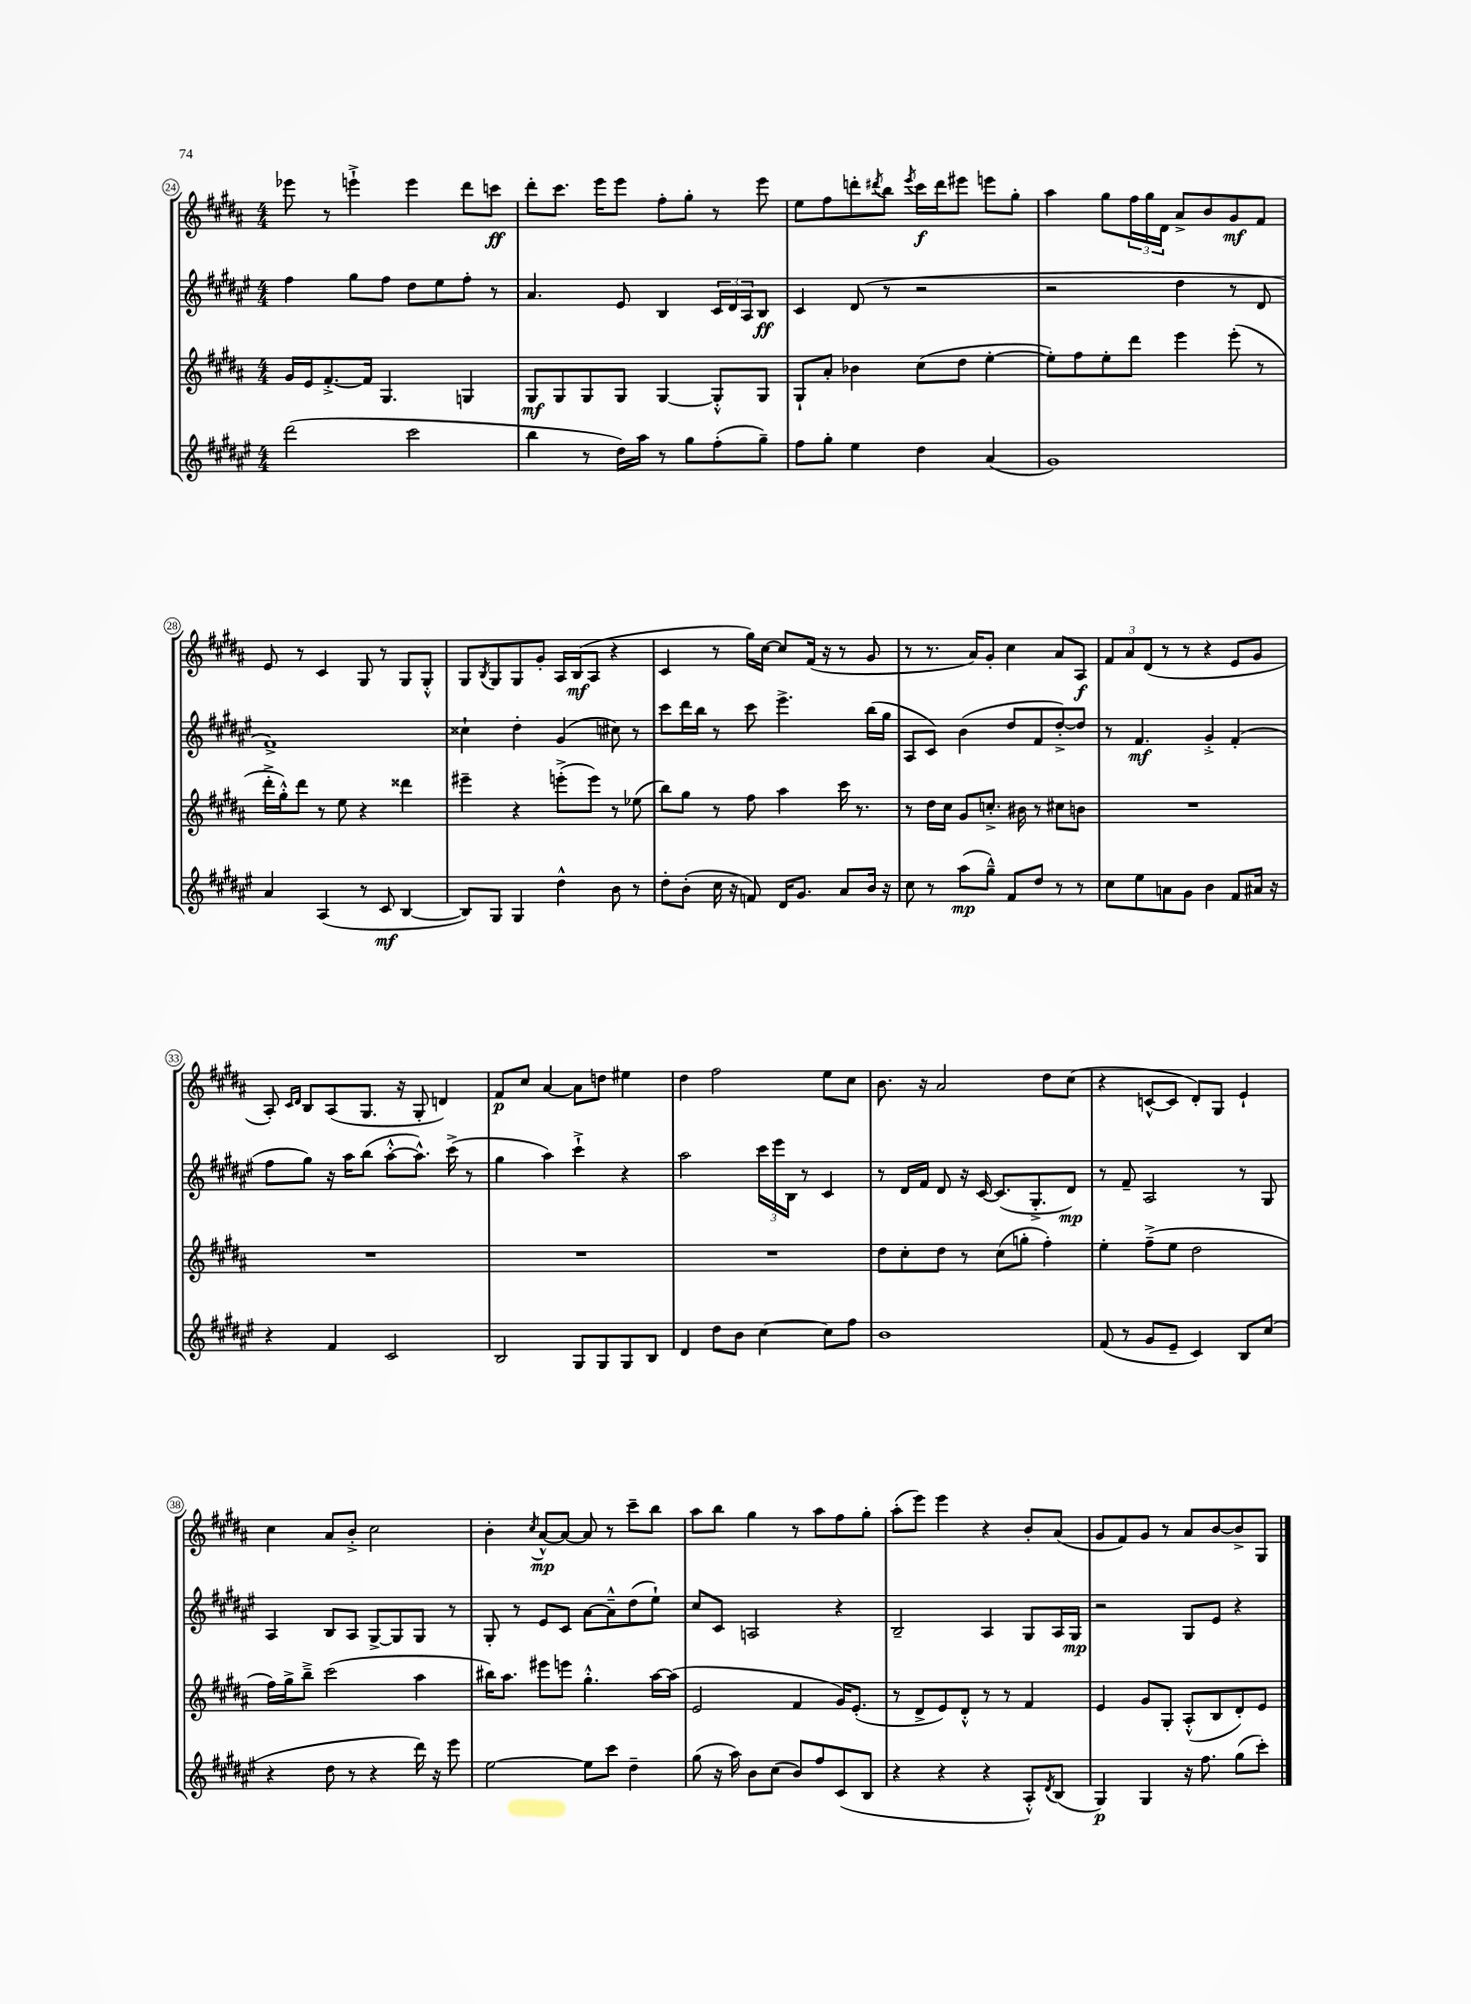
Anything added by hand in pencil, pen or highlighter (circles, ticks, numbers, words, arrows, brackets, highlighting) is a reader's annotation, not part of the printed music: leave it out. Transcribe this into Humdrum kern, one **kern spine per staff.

**kern	**kern	**kern	**kern
*staff4	*staff3	*staff2	*staff1
*clefG2	*clefG2	*clefG2	*clefG2
*k[f#c#g#d#a#e#]	*k[f#c#g#d#a#]	*k[f#c#g#d#a#e#]	*k[f#c#g#d#a#]
*M4/4	*M4/4	*M4/4	*M4/4
(2ddd#	16g#	4ff#	8eee-
.	16e	.	.
.	[8.f#'^	.	8r
.	.	8gg#	4eee`^
.	16f#]	.	.
.	4.G#	8ff#	.
2ccc#	.	8dd#	4eee
.	.	8ee#	.
.	4G	8ff#'	8ddd#
.	.	8r	8ccc
=	=	=	=
4bb	8G#	4.a#	8ddd#'
.	8G#	.	8.ccc#
8r	8G#	.	.
.	.	.	16eee
16dd#)	8G#	8e#	8eee
16aa#	.	.	.
8r	[4G#	4B	8ff#'
8gg#	.	.	8gg#'
(8ff#'	8G#'^^]	24c#	8r
.	.	24d#	.
.	.	24A#	.
8gg#~)	8G#	8B	8eee
=	=	=	=
8ff#	8G#`	4c#	8ee
8gg#'	8a#'	.	8ff#
4ee#	4b-	(8d#	8ddd'
.	.	.	8qddd#
.	.	8r	8bb
.	.	.	8qeee
4dd#	(8cc#	2r	16ccc#
.	.	.	16ddd#
.	8dd#	.	8eee#
(4a#	[4ee'	.	8eee
.	.	.	8gg#'
=	=	=	=
1g#)	8ee'])	2r	4aa#
.	8ff#	.	.
.	8ee'	.	8gg#
.	8ddd#	.	24ff#
.	.	.	24gg#
.	.	.	24d#
.	4eee	4dd#	8a#^
.	.	.	8b
.	(8eee'	8r	8g#
.	8r	8d#	8f#
=	=	=	=
4a#	16ddd#'^	1f#^)	8e
.	16gg#'^^)	.	.
.	8ddd#	.	8r
(4A#	8r	.	4c#
.	8ee	.	.
8r	4r	.	8G#
8c#	.	.	8r
[4B	4ddd##	.	8G#
.	.	.	8G#'^^
=	=	=	=
8B])	4eee#~	4cc##`	8G#
.	.	.	8qB
8G#	.	.	8G#
4G#	4r	4dd#'	8G#
.	.	.	8g#'
4dd#^^	(8eee'^	(4g#	16A#
.	.	.	(16B
.	8eee)	.	8A#
8b	8r	8cc#)	4r
8r	(8ee-	8r	.
=	=	=	=
8dd#'	8bb)	8ccc#	4c#
(8b'	8gg#	16ddd#	.
.	.	16bb	.
16cc#	8r	8r	8r
16r	.	.	.
8f)	8ff#	8ccc#	16gg#)
.	.	.	[16cc#
16d#	4aa#	4.eee#^	8cc#]
8.g#	.	.	.
.	.	.	(16f#
.	.	.	16r
8a#	16ccc#	.	8r
.	8.r	.	.
16b	.	(16bb	8g#
16r	.	16gg#	.
=	=	=	=
8cc#	8r	8A#	8r
8r	16dd#	8c#)	8.r
.	16cc#	.	.
(8aa#	8g#	(4b	.
.	.	.	16a#)
8gg#~^^)	8.cc'^	.	8g#'
8f#	.	8dd#	4cc#
.	16b#	.	.
8dd#	8r	8f#	.
8r	8cc#	[8dd#'^)	8a#
8r	8b	8dd#]	8A#
=	=	=	=
8cc#	1r	8r	12f#
.	.	.	12a#
8ee#	.	4.f#	.
.	.	.	(12d#
8a	.	.	8r
8g#	.	.	8r
4b	.	4g#'^	4r
8f#	.	(4f#'	8e
16a#	.	.	8g#
16r	.	.	.
=	=	=	=
4r	1r	8ff#	8A#')
.	.	.	16qqc#
.	.	.	16qqd#
.	.	8gg#)	8B
4f#	.	16r	(8A#
.	.	16aa#	.
.	.	(8bb	8.G#
2c#	.	[8aa#'^^	.
.	.	.	16r
.	.	8.aa#^^])	8G#'
.	.	.	4d)
.	.	(16ccc#^	.
.	.	8r	.
=	=	=	=
2B	1r	4gg#	8f#
.	.	.	8cc#
.	.	4aa#)	[4a#
8G#	.	4ccc#`^	8a#]
8G#	.	.	8dd
8G#	.	4r	4ee#
8B	.	.	.
=	=	=	=
4d#	1r	2aa#	4dd#
8dd#	.	.	2ff#
8b	.	.	.
[4cc#	.	24ccc#	.
.	.	24eee#	.
.	.	24B	.
.	.	8r	.
8cc#]	.	4c#	8ee
8ff#	.	.	8cc#
=	=	=	=
1b	8dd#	8r	8.b
.	8cc#'	16d#	.
.	.	16f#	16r
.	8dd#	8d#	2a#
.	8r	16r	.
.	.	[16c#	.
.	(8cc#	(8.c#]	.
.	8gg'	.	.
.	.	8.G#'^	.
.	4ff#')	.	8dd#
.	.	8d#)	(8cc#
=	=	=	=
(8f#	4ee'	8r	4r
8r	.	8f#~	.
8g#	(8ff#~^	2A#	[8c^^
8e#~	8ee	.	8c]
4c#)	2dd#	.	8d#')
.	.	.	8G#
8B	.	8r	4e`
(8cc#	.	8G#	.
=	=	=	=
4r	16ff#)	4A#	4cc#
.	16gg#^	.	.
.	8bb~^	.	.
8dd#	(2ccc#	8B	8a#
8r	.	8A#	8b'^
4r	.	[8G#^	2cc#
.	.	8G#]	.
16ddd#)	4aa#	8G#	.
16r	.	.	.
8eee#	.	8r	.
=	=	=	=
[2ee#	16bb#)	8G#'	4b'
.	8.aa#	.	.
.	.	8r	.
.	.	.	8qcc#
.	8eee#	8e#	[8a#^^
.	8eee	8c#	8a#_
8ee#]	4.gg#'^^	[8a#	8a#]
8ccc#	.	8a#~^^]	8r
4dd#~	.	(8dd#	8ccc#~
.	[16aa#	8ee#`)	8bb
.	(16aa#]	.	.
=	=	=	=
(8gg#	2e	8cc#	8aa#
16r	.	8c#	8bb
16aa#)	.	.	.
8b	.	2A	4gg#
(8cc#	.	.	.
8b)	4f#	.	8r
8ff#	.	.	8aa#
(8c#	16g#)	4r	8ff#
.	(8.e'	.	.
8B	.	.	8gg#'
=	=	=	=
4r	8r	2B~	(8aa#'
.	8d#^	.	8eee)
4r	8e)	.	4eee
.	8d#'^^	.	.
4r	8r	4A#	4r
.	8r	.	.
8A#'^^)	4f#	8G#	8b'
8qd#	.	.	.
(8B	.	16A#	(8a#
.	.	16G#	.
=	=	=	=
4G#)	4e	2r	8g#
.	.	.	8f#)
4G#	8g#	.	8g#
.	8G#'	.	8r
16r	(8A#'^^	8G#	8a#
8.ff#	.	.	.
.	8B	8e#	[8b
(8gg#	8d#')	4r	8b^]
8ccc#')	8e	.	8G#
==	==	==	==
*-	*-	*-	*-
